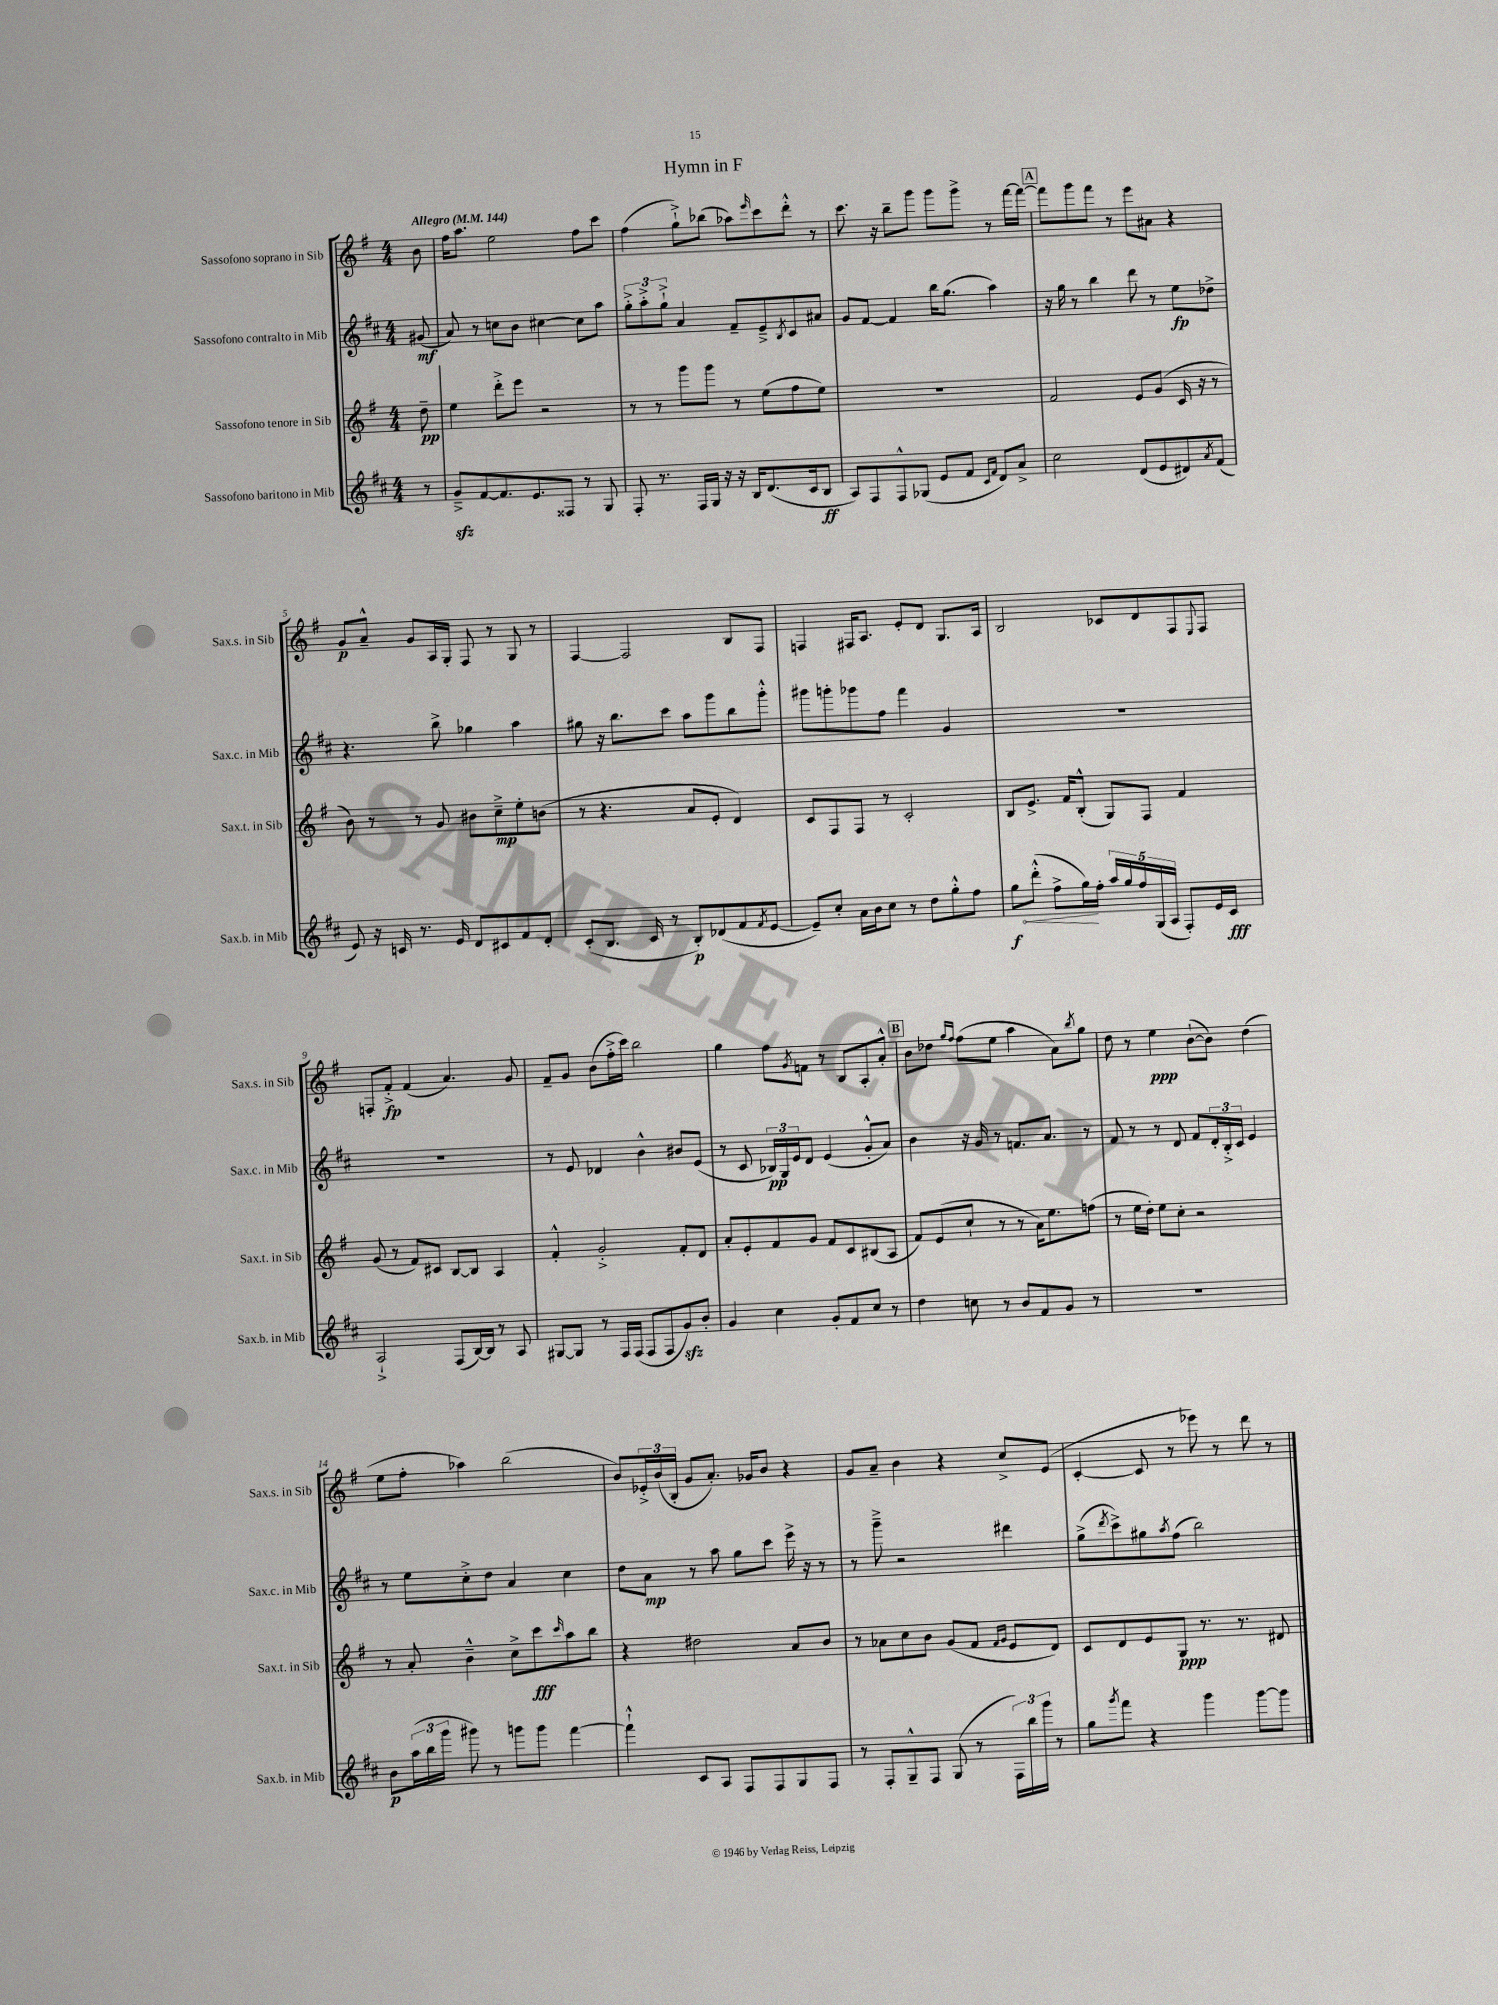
\header { title = "Hymn in F" }
<<
\new StaffGroup <<
\new Staff = "s0" \with { instrumentName = "Sassofono soprano in Sib" shortInstrumentName = "Sax.s. in Sib" } {
    \clef treble \key g \major \numericTimeSignature \time 4/4 \partial 8 \tempo "Allegro" 4 = 144
    b'8 |
    fis''16 a''8. e''2 fis''8 c'''8 |
    fis''4( g''8-!->) bes''8( aes''8) \grace { e'''16 } c'''8 d'''8-.-^ r8 |
    c'''8. r16 b''8-- g'''8 g'''8 g'''8-> r8 fis'''16~ fis'''16~ |
    \mark \markup { \box "A" } fis'''8 g'''8 fis'''8 r8 e'''8 ais'8 r4 |
    g'8\p a'8---^ g'8 a16 g16-. fis8 r8 g8 r8 |
    fis4~ fis2 b8 fis8 |
    f4 fis16 a8. e'8-. d'8 g8. a16 |
    b2 ces'8 d'8 fis8 \appoggiatura { e8 } fis8 |
    f8-. fis'8-.->\fp fis'4( a'4.) g'8 |
    fis'8-- g'8 b'8( fis''16-.-> c'''16) b''2 |
    g''4 fis''8 \acciaccatura { g'8 } f'8 r8 b8 a8-. a'8-.-^ |
    \mark \markup { \box "B" } b'8 des''8 \grace { g''16 fis''16 } fis''8( e''8 a''4 a'8) \acciaccatura { b''8 } g''8 |
    d''8 r8 e''4\ppp b'8~-!( b'8) d''4( |
    e''8 fis''8-. aes''4) b''2( |
    b'8) \tuplet 3/2 { ees'16-.-> b'16( b16-. } g'8 a'8.-.) ges'16 b'8 r4 |
    g'8 a'8-- b'4 r4 c''8-> e'8( |
    c'4~-. c'8 r8 ees'''8) r8 d'''8 r8 \bar "|." |
}
\new Staff = "s1" \with { instrumentName = "Sassofono contralto in Mib" shortInstrumentName = "Sax.c. in Mib" } {
    \clef treble \key d \major \numericTimeSignature \time 4/4 \partial 8
    gis'8\mf( |
    a'8) r8 c''8 b'8 cis''4~ cis''8 a''8 |
    \tuplet 3/2 { g''8-.-> a''8-.-> g''8-!-> } a'4 fis'8-- e'8---> \acciaccatura { b8 } cis'8 ais'8 |
    g'8 fis'8~ fis'4 b''16 g''8.( a''4) |
    \mark \markup { \box "A" } r16 g''16 r8 b''4 d'''8 r8 e''8\fp des''8-> |
    r4. b''8-> ges''4 a''4 |
    gis''8 r16 b''8. cis'''8 a''8 g'''8 b''8 g'''8-.-^ |
    gis'''8 g'''8-. ges'''8 fis''8 fis'''4 g'4 |
    R1 |
    R1 |
    r8 e'8 des'4 b'4-^ bis'8 e'8( |
    r8 cis'8 \tuplet 3/2 { bes16\pp) g16 e'16 } d'8 e'4( g'8-.-^ a'8) |
    \mark \markup { \box "B" } b'4 r16 g'16 r8 f'8. a'8. r8 |
    fis'8 r8 r8 d'8 fis'8 \tuplet 3/2 { d'16-. b16-.-> cis'16 } e'4 |
    r8 e''8 cis''8-.-> d''8 a'4 cis''4 |
    d''8 a'8\mp r8 a''8 g''8 cis'''8 e'''16-> r16 r8 |
    r8 g'''8---> r2 dis'''4 |
    g''8->( \acciaccatura { d'''8 } cis'''8->) gis''8 \acciaccatura { a''8 } fis''8( b''2) \bar "|." |
}
\new Staff = "s2" \with { instrumentName = "Sassofono tenore in Sib" shortInstrumentName = "Sax.t. in Sib" } {
    \clef treble \key g \major \numericTimeSignature \time 4/4 \partial 8
    d''8--\pp |
    e''4 d'''8-.-> e'''8 r2 |
    r8 r8 g'''8 g'''8 r8 e''8( fis''8 e''8) |
    R1 |
    \mark \markup { \box "A" } fis'2 e'8 g'8( c'16 r16 r8 |
    b'8) r8 r8 g'8 bis'8 c''8--->\mp e''8-. b'8( |
    r8 r4. a'8 e'8-. d'4) |
    c'8 fis8 fis8 r8 c'2-. |
    b8 e'8.-> fis'16 b8-.-^( g8) fis8 fis'4 |
    g'8( r8 fis'8) cis'8 b8~ b8 a4 |
    fis'4-.-^ g'2-.-> fis'8-. d'8 |
    a'8-. e'8-. fis'8 g'8 fis'8 c'8 bis8( a8 |
    \mark \markup { \box "B" } fis'8) e'8( c''8-! r8 r8 a'16) e''8. f''8( |
    r8 e''16 d''16-.) e''8 c''8-. r2 |
    r8 a'8-. b'4---^ c''8-> c'''8\fff \grace { c'''16 } a''8 b''8 |
    r4 dis''2 a'8 b'8 |
    r8 aes'8 c''8 b'8 g'8( fis'8 \grace { fis'16 g'16 } e'8 d'8) |
    c'8 d'8 e'8 g8\ppp r8. r8. dis'8 \bar "|." |
}
\new Staff = "s3" \with { instrumentName = "Sassofono baritono in Mib" shortInstrumentName = "Sax.b. in Mib" } {
    \clef treble \key d \major \numericTimeSignature \time 4/4 \partial 8
    r8 |
    g'8--->\sfz fis'8~ fis'8. e'8. fisis8 r8 g8 |
    fis8-. r8. fis16 g16 r16 r16 b16 d'8.( cis'16 b8\ff |
    a8) fis8 fis8-^ ges8( e'8 fis'8 \grace { cis'16 fis'16 } d'8) a'8-> |
    \mark \markup { \box "A" } cis''2 d'8( e'8 dis'8) \acciaccatura { a'8 } fis'8( |
    e'8) r16 c'16 r8. e'16 d'8 cis'8 fis'8 d'8-. |
    cis'8-.( b8. cis'16 r8 b8-.\p) des'8( fis'8 \acciaccatura { fis'8 } e'8~ |
    e'8--) cis''8-. a'16 b'16 cis''8 r8 d''8 g''8-.-^ fis''8 |
    \once \override Hairpin.circled-tip = ##t g''8\f\< d'''8-.-^( fis''8-> g''16\!) fis''16-. \tuplet 5/4 { a''16 g''16 fis''16 g16( a16 } fis8-.) e'16 cis'16\fff |
    a2-!-> fis8( b16~) b16 r8 a8 |
    gis8~ gis8 r8 fis16 fis16( fis8 fis8 g'8\sfz) b'8-. |
    g'4 cis''4 g'8-. fis'8 cis''8 r8 |
    \mark \markup { \box "B" } d''4 c''8 r8 b'8 fis'8 g'8 r8 |
    R1 |
    b'8\p \tuplet 3/2 { a''16( b''16 g'''16 } gis'''8) r8 g'''8 g'''8 fis'''4~ |
    fis'''4-!-^ cis'8 a8 fis8 fis8 g8 fis8 |
    r8 fis8-. g8---^ fis8 g8( r8 \tuplet 3/2 { fis16) b''16 g'''16 } r8 |
    g''8 \acciaccatura { g'''8 } fis'''8 r4 g'''4 g'''8~ g'''8 \bar "|." |
}
>>
>>
